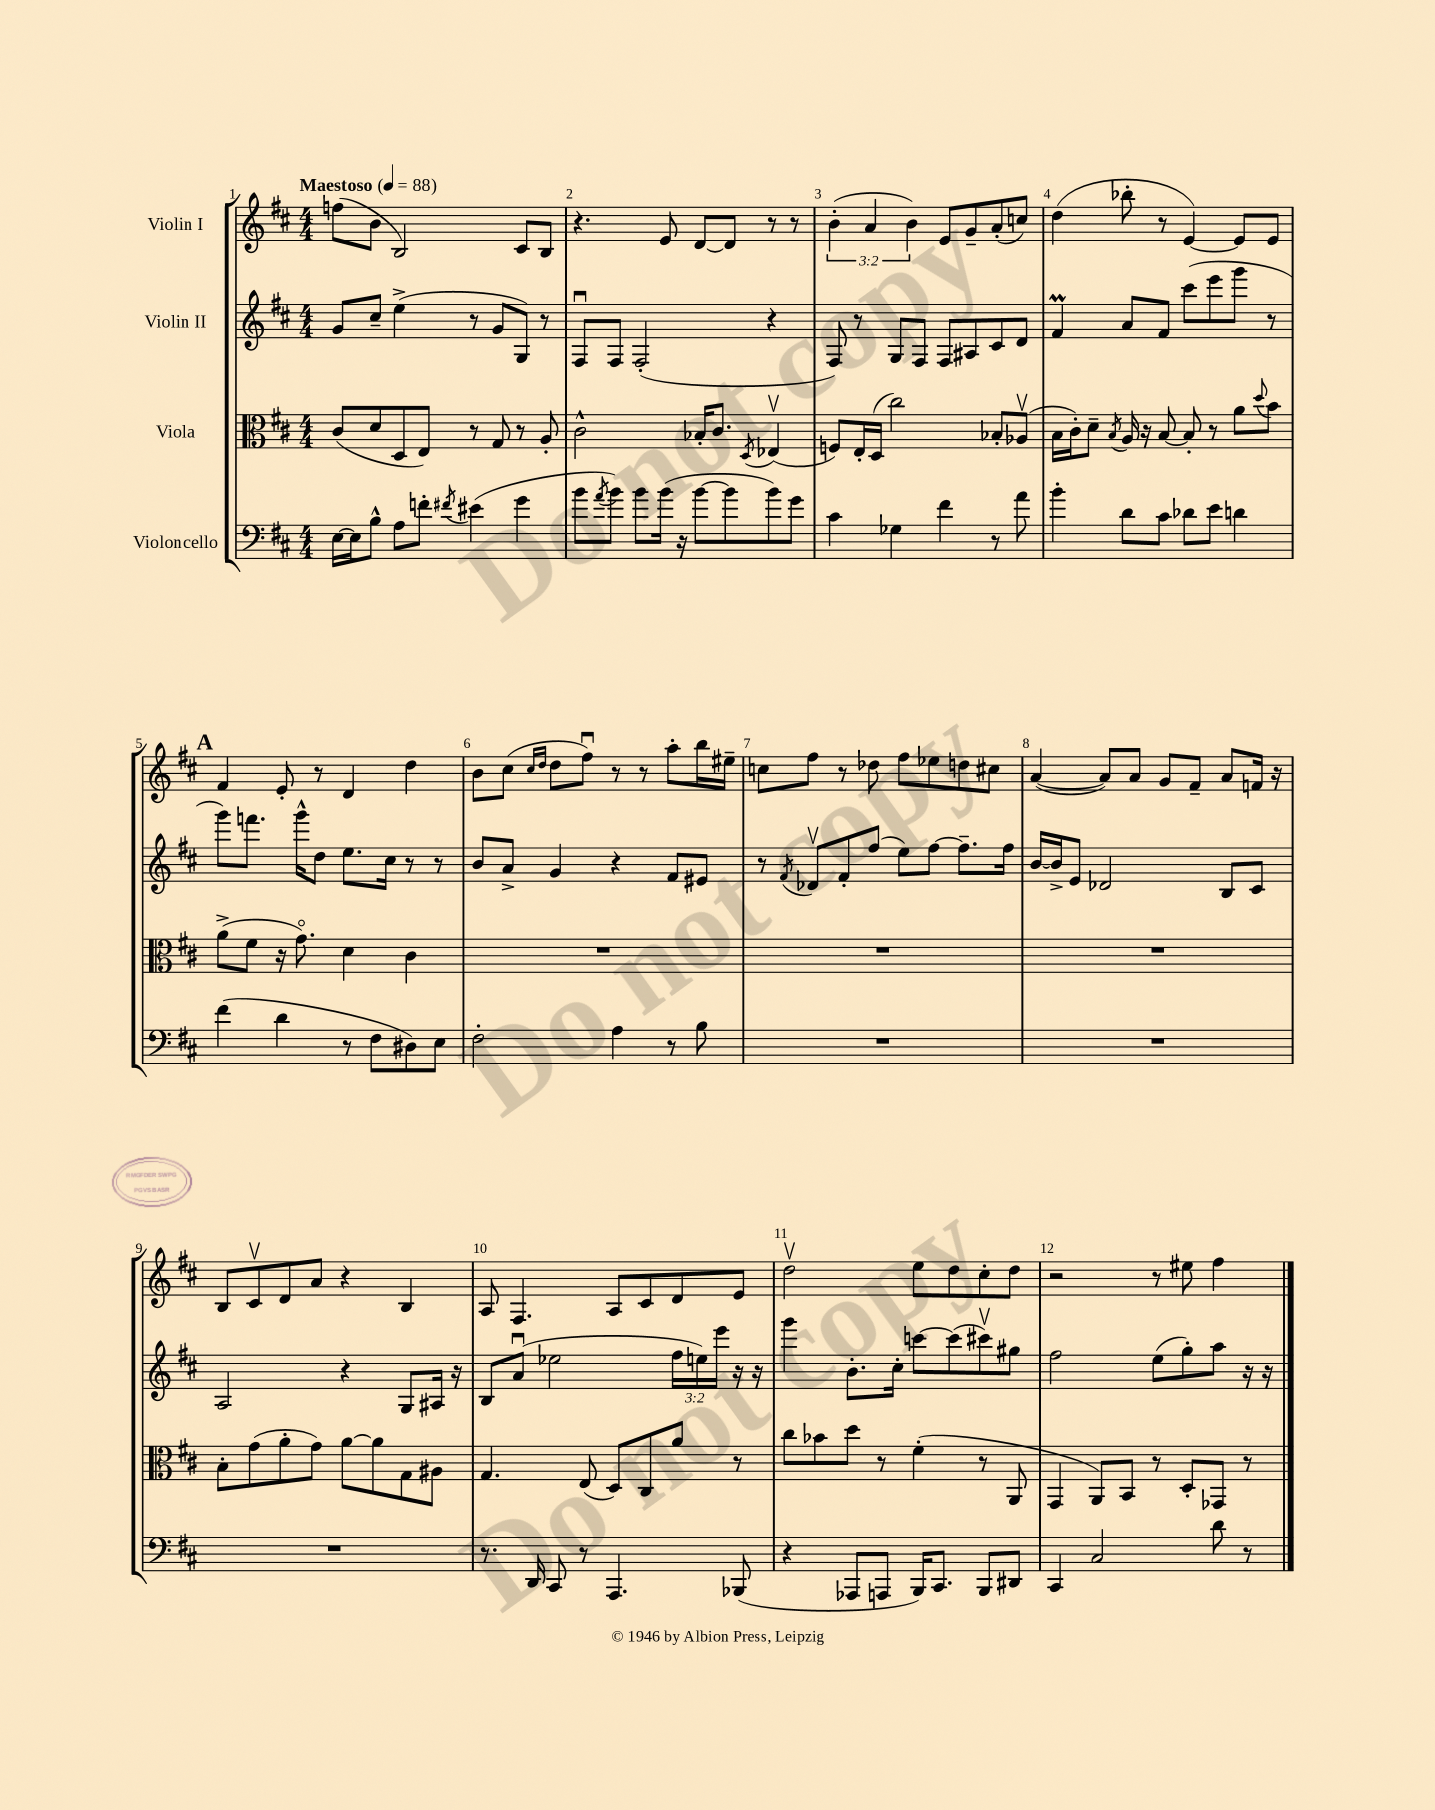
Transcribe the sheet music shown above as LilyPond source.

<<
\new StaffGroup <<
\new Staff = "s0" \with { instrumentName = "Violin I" } {
    \clef treble \key d \major \numericTimeSignature \time 4/4 \override Staff.TupletNumber.text = #tuplet-number::calc-fraction-text \tempo "Maestoso" 4 = 88
    f''8( b'8 b2) cis'8 b8 |
    r4. e'8 d'8~ d'8 r8 r8 |
    \tuplet 3/2 { b'4-.( a'4 b'4) } e'8 g'8-- a'8-.( c''8) |
    d''4( bes''8-. r8 e'4~) e'8 e'8 |
    \mark \markup { \bold "A" } fis'4 e'8-. r8 d'4 d''4 |
    b'8 cis''8( \grace { cis''16 d''16 } d''8 fis''8\downbow) r8 r8 a''8-. b''16 eis''16-- |
    c''8 fis''8 r8 des''8 fis''8 ees''8 d''8 cis''8 |
    a'4~( a'8) a'8 g'8 fis'8-- a'8 f'16 r16 |
    b8 cis'8\upbow d'8 a'8 r4 b4 |
    a8 fis4. a8 cis'8 d'8 e'8 |
    d''2\upbow e''8 d''8 cis''8-. d''8 |
    r2 r8 eis''8 fis''4 \bar "|." |
}
\new Staff = "s1" \with { instrumentName = "Violin II" } {
    \clef treble \key d \major \numericTimeSignature \time 4/4 \override Staff.TupletNumber.text = #tuplet-number::calc-fraction-text
    g'8 cis''8-- e''4->( r8 g'8 g8) r8 |
    fis8\downbow fis8 fis2-.( r4 |
    fis8) r8 g8 fis8 fis8 ais8 cis'8 d'8 |
    fis'4\prall a'8 fis'8 cis'''8( e'''8 g'''8 r8 |
    \mark \markup { \bold "A" } g'''8) f'''8. g'''16-^ d''8 e''8. cis''16 r8 r8 |
    b'8 a'8-> g'4 r4 fis'8 eis'8 |
    r8 \acciaccatura { fis'8 } des'8\upbow fis'8-. fis''8( e''8) fis''8~ fis''8.-- fis''16 |
    b'16~ b'16-> e'8 des'2 b8 cis'8 |
    a2 r4 g8 ais16 r16 |
    b8 a'8\downbow( ees''2 \tuplet 3/2 { fis''16 e''16) e'''16 } r16 r16 |
    g'''4 b'8.-. cis''16-. c'''8~ c'''8( cis'''8\upbow) gis''8 |
    fis''2 e''8( g''8-.) a''8 r16 r16 \bar "|." |
}
\new Staff = "s2" \with { instrumentName = "Viola" } {
    \clef alto \key d \major \numericTimeSignature \time 4/4
    cis'8( d'8 d8 e8) r8 g8 r8 a8-. |
    cis'2-^ bes16-. cis'8. \acciaccatura { d8 } ees4\upbow( |
    f8) e16-. d16( cis''2) bes8-. aes8\upbow( |
    b16 cis'16-.) d'8-- \acciaccatura { b8 } a16 r16 b8~ b8-. r8 a'8 \appoggiatura { d''8 } b'8 |
    \mark \markup { \bold "A" } a'8->( fis'8 r16 g'8.\flageolet) d'4 cis'4 |
    R1 |
    R1 |
    R1 |
    b8-. g'8( a'8-. g'8) a'8~ a'8 g8 ais8 |
    g4. e8( d8) cis8 a'8 r8 |
    cis''8 bes'8 d''8 r8 fis'4-.( r8 a,8 |
    g,4 a,8) b,8 r8 d8-. ges,8 r8 \bar "|." |
}
\new Staff = "s3" \with { instrumentName = "Violoncello" } {
    \clef bass \key d \major \numericTimeSignature \time 4/4
    e16~ e16 b8-^ a8 f'8-. \acciaccatura { fis'8 } eis'4( g'4 |
    b'8 \acciaccatura { a'8 } b'8) b'8 b'16( r16 b'8~ b'8 b'8) g'8 |
    cis'4 ges4 fis'4 r8 a'8 |
    b'4-. d'8 cis'8 des'8 e'8 d'4 |
    \mark \markup { \bold "A" } fis'4( d'4 r8 fis8 dis8) e8 |
    fis2-. a4 r8 b8 |
    R1 |
    R1 |
    R1 |
    r8. d,16 cis,8 r8 a,,4. bes,,8( |
    r4 aes,,8 a,,8 b,,16) cis,8. b,,8 dis,8 |
    cis,4 cis2 d'8 r8 \bar "|." |
}
>>
>>
\layout { \context { \Score \override BarNumber.break-visibility = ##(#f #t #t) barNumberVisibility = #all-bar-numbers-visible } }
